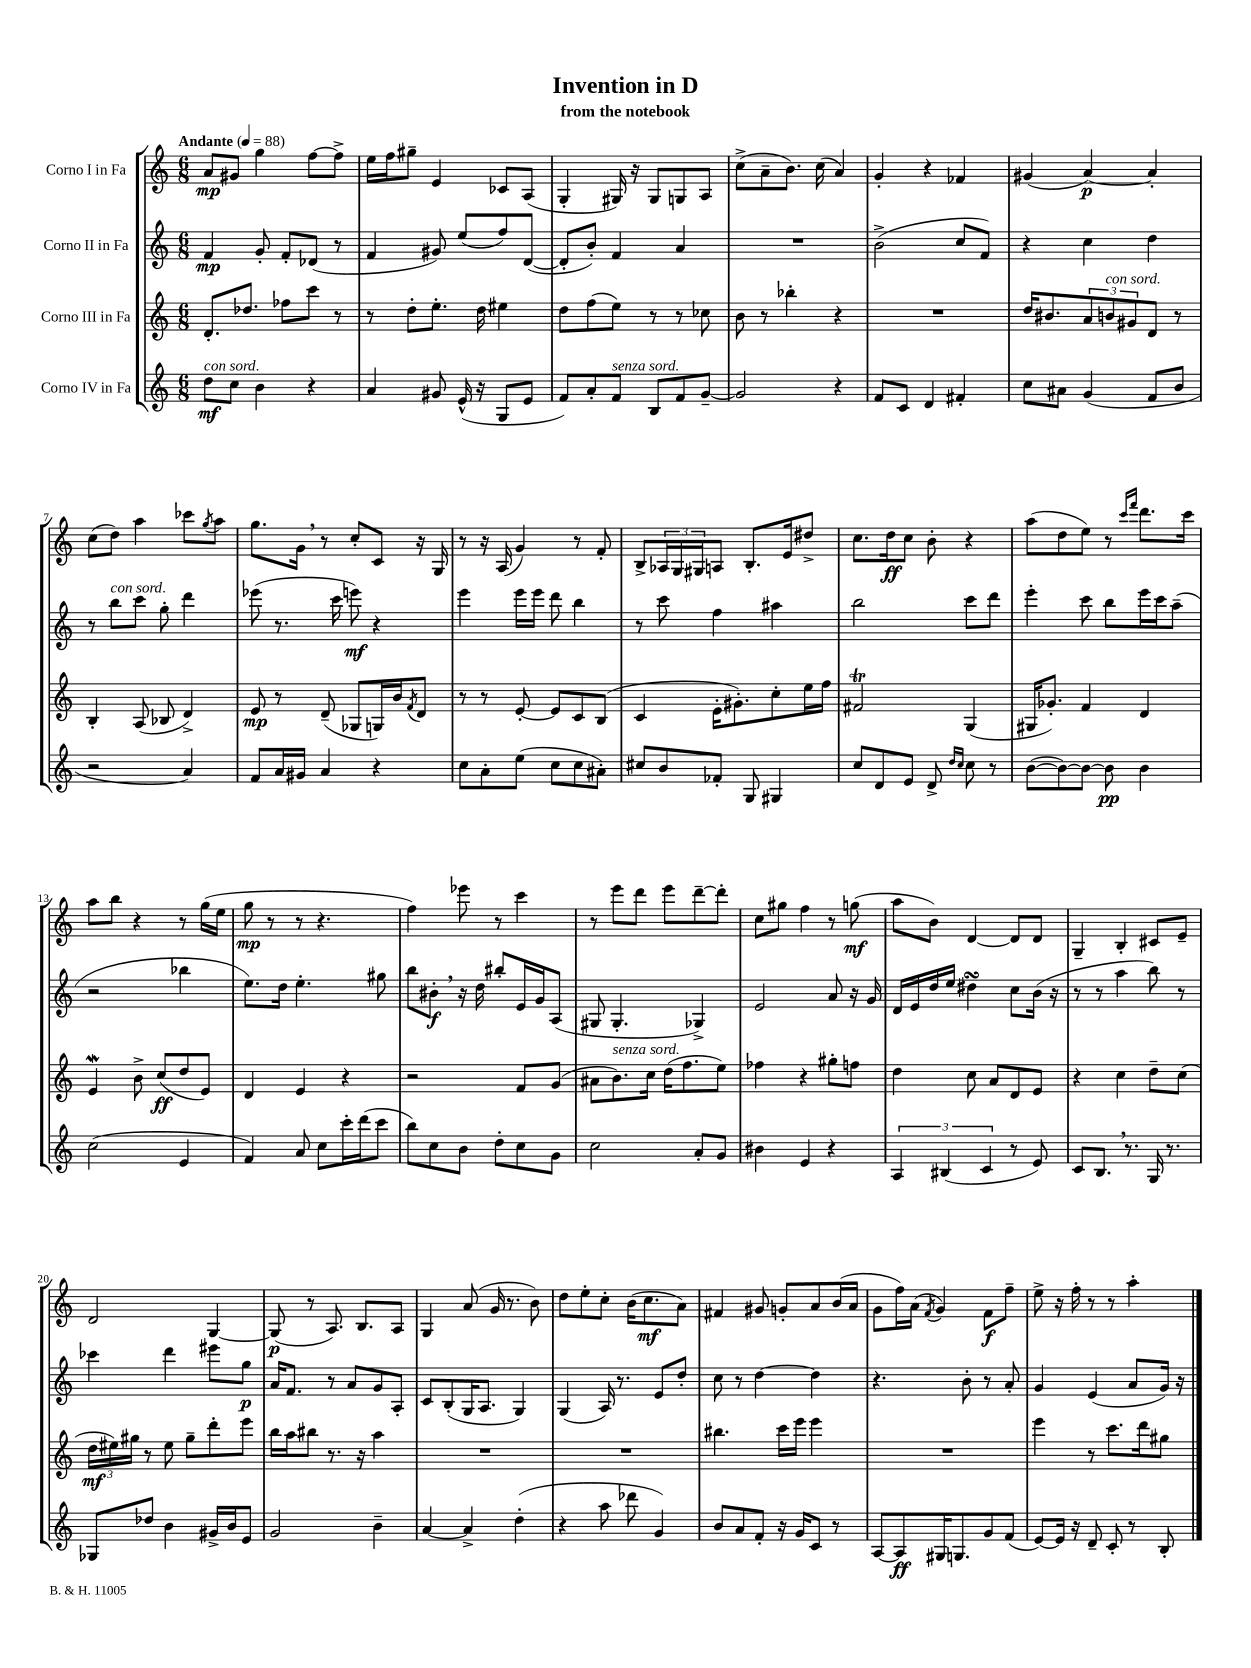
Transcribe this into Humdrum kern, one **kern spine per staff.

**kern	**kern	**kern	**kern
*staff4	*staff3	*staff2	*staff1
*clefG2	*clefG2	*clefG2	*clefG2
*k[]	*k[]	*k[]	*k[]
*M6/8	*M6/8	*M6/8	*M6/8
*MM88	*MM88	*MM88	*MM88
8dd	8.d'	4f	8a
8cc	.	.	8g#
.	8.dd-	.	.
4b	.	8g'	4gg
.	8ff-	8f'	.
4r	8ccc	(8d-	[8ff
.	8r	8r	8ff^]
=	=	=	=
4a	8r	4f	16ee
.	.	.	16ff
.	8dd'	.	8gg#~
8g#	8.ee'	8g#)	4e
(16e^^	.	(8ee	.
16r	16dd	.	.
8G	4ee#	8ff)	8c-
8e	.	([8d	(8A
=	=	=	=
8f)	8dd	8d']	4G'
8a'	(8ff	8b')	.
8f	8ee)	4f	16G#)
.	.	.	16r
8B	8r	.	8G#
8f	8r	4a	8G
[8g~	8cc-	.	8A
=	=	=	=
2g]	8b	2.r	(8cc^
.	8r	.	8a~
.	4bb-'	.	8.b)
.	.	.	(16cc
4r	4r	.	4a)
=	=	=	=
8f	2.r	(2b^	4g'
8c	.	.	.
4d	.	.	4r
4f#'	.	8cc	4f-
.	.	8f)	.
=	=	=	=
8cc	16dd	4r	(4g#
.	8.b#	.	.
8a#	.	.	.
(4g	12a	4cc	[4a)
.	12b	.	.
.	12g#	.	.
8f	8d	4dd	4a']
8b	8r	.	.
=	=	=	=
2r	4B'	8r	(8cc
.	.	8bb	8dd)
.	(8A	8ccc	4aa
.	8B-	8gg'	.
4a)	4d^)	4ddd	8ccc-
.	.	.	8qgg
.	.	.	8aa
=	=	=	=
8f	8e	(8eee-	8.gg
16a	8r	8.r	.
16g#	.	.	16g
4a	(8d~	.	8r
.	.	16ccc	.
.	8G-	8eee)	8cc'
4r	16G)	4r	8c
.	16b	.	.
.	8qf	.	.
.	8d	.	16r
.	.	.	16G
=	=	=	=
8cc	8r	4eee	8r
8a'	8r	.	16r
.	.	.	(16A
(8ee	[8e'	16eee	4g)
.	.	16eee	.
8cc	8e]	8ddd	.
8cc	8c	4bb	8r
8a#')	(8B	.	8f'
=	=	=	=
8cc#	4c	8r	8B^
8b	.	8ccc	24A-
.	.	.	24G
.	.	.	24G#
8f-'	16e'	4ff	8A
.	8.g#')	.	.
8G	.	.	8.B'
4G#	8cc'	4aa#	.
.	.	.	16e
.	16ee	.	8dd#^
.	16ff	.	.
=	=	=	=
8cc	2f#	2bb	8.cc
8d	.	.	.
.	.	.	16dd
8e	.	.	8cc
8d^	.	.	8b'
16qqdd	.	.	.
16qqcc	.	.	.
8cc	(4G	8ccc	4r
8r	.	8ddd	.
=	=	=	=
([8b	16G#	4eee'	(8aa
.	8.g-')	.	.
8b_)	.	.	8dd
8b_	4f	8ccc	8ee)
8b]	.	8bb	8r
.	.	.	16qqccc
.	.	.	16qqfff
4b	4d	16eee	8.ddd
.	.	16ccc	.
.	.	(8aa~	.
.	.	.	16ccc
=	=	=	=
(2cc	4e	2r	8aa
.	.	.	8bb
.	8b^	.	4r
.	(8cc	.	.
4e	8dd	4bb-	8r
.	8e)	.	(16gg
.	.	.	16ee
=	=	=	=
4f)	4d	8.ee)	8gg
.	.	.	8r
.	.	16dd	.
8a	4e	4.ee'	8r
8cc	.	.	4.r
16ccc'	4r	.	.
(16ddd	.	.	.
8ccc	.	8gg#	.
=	=	=	=
8bb)	2r	8bb	4ff)
8cc	.	8b#'	.
8b	.	16r	8eee-
.	.	16dd	.
8dd'	.	8bb#'	8r
8cc	8f	16e	4ccc
.	.	16g	.
8g	(8g	(8A	.
=	=	=	=
2cc	8a#	8G#	8r
.	8.b)	4.G#'	8eee
.	.	.	8ddd
.	16cc	.	.
.	(16dd	.	8eee
.	8.ff	.	.
8a'	.	4G-^)	[8ddd~
8g	8ee)	.	8ddd']
=	=	=	=
4b#	4ff-	2e	8cc
.	.	.	8gg#
4e	4r	.	4ff
4r	8gg#'	8a	8r
.	8ff	16r	(8gg
.	.	16g	.
=	=	=	=
6A	4dd	16d	8aa
.	.	16e	.
.	.	16dd	8b)
(6B#	.	.	.
.	.	16ee	.
.	8cc	4dd#	[4d
6c	.	.	.
.	8a	.	.
8r	8d	8cc	8d]
8e)	8e	(16b	8d
.	.	16r	.
=	=	=	=
8c	4r	8r	4G~
8.B	.	8r	.
.	4cc	4aa	4B'
8.r	.	.	.
16G	8dd~	8bb)	8c#
8.r	.	.	.
.	(8cc	8r	8e~
=	=	=	=
8G-	24dd	4ccc-	2d
.	24ee#)	.	.
.	24gg#	.	.
8dd-	8r	.	.
4b	8ee#	4ddd	.
.	8gg#~	.	.
16g#^	8ddd'	8eee#	[4G
16b	.	.	.
8e	8eee	8gg	.
=	=	=	=
2g	16bb	16a	(8G]
.	16aa	8.f	.
.	8bb#	.	8r
.	8.r	8r	8.A)
.	.	8a	.
.	16r	.	8.B
4b~	4aa	8g	.
.	.	8A'	8A
=	=	=	=
[4a	2.r	8c	4G
.	.	(8B'	.
4a^]	.	16G	(8a
.	.	8.A	.
.	.	.	16g
.	.	.	8.r
(4dd'	.	4G)	.
.	.	.	8b)
=	=	=	=
4r	2.r	(4G	8dd
.	.	.	8ee'
8aa	.	16A)	8cc'
.	.	8.r	.
8ddd-	.	.	(16b
.	.	.	8.cc
4g)	.	8e	.
.	.	8dd'	8a)
=	=	=	=
8b	4.bb#	8cc	4f#
8a	.	8r	.
8f'	.	[4dd	8g#
16r	16ccc	.	8g'
16g	16eee	.	.
8c	4eee	4dd]	8a
8r	.	.	(16b
.	.	.	16a
=	=	=	=
[8A	2.r	4.r	8g
8A]	.	.	16ff)
.	.	.	(16a
.	.	.	8qf
16G#	.	.	4g)
8.G	.	.	.
.	.	8b'	.
8g	.	8r	8f
(8f	.	8a'	8ff~
=	=	=	=
[8e)	4eee	4g	8ee^
16e]	.	.	16r
16r	.	.	16ff'
8d~	8r	(4e	8r
8c'	8.ccc	.	8r
8r	.	8a	4aa'
.	16ddd	.	.
8B'	8gg#	16g)	.
.	.	16r	.
==	==	==	==
*-	*-	*-	*-
